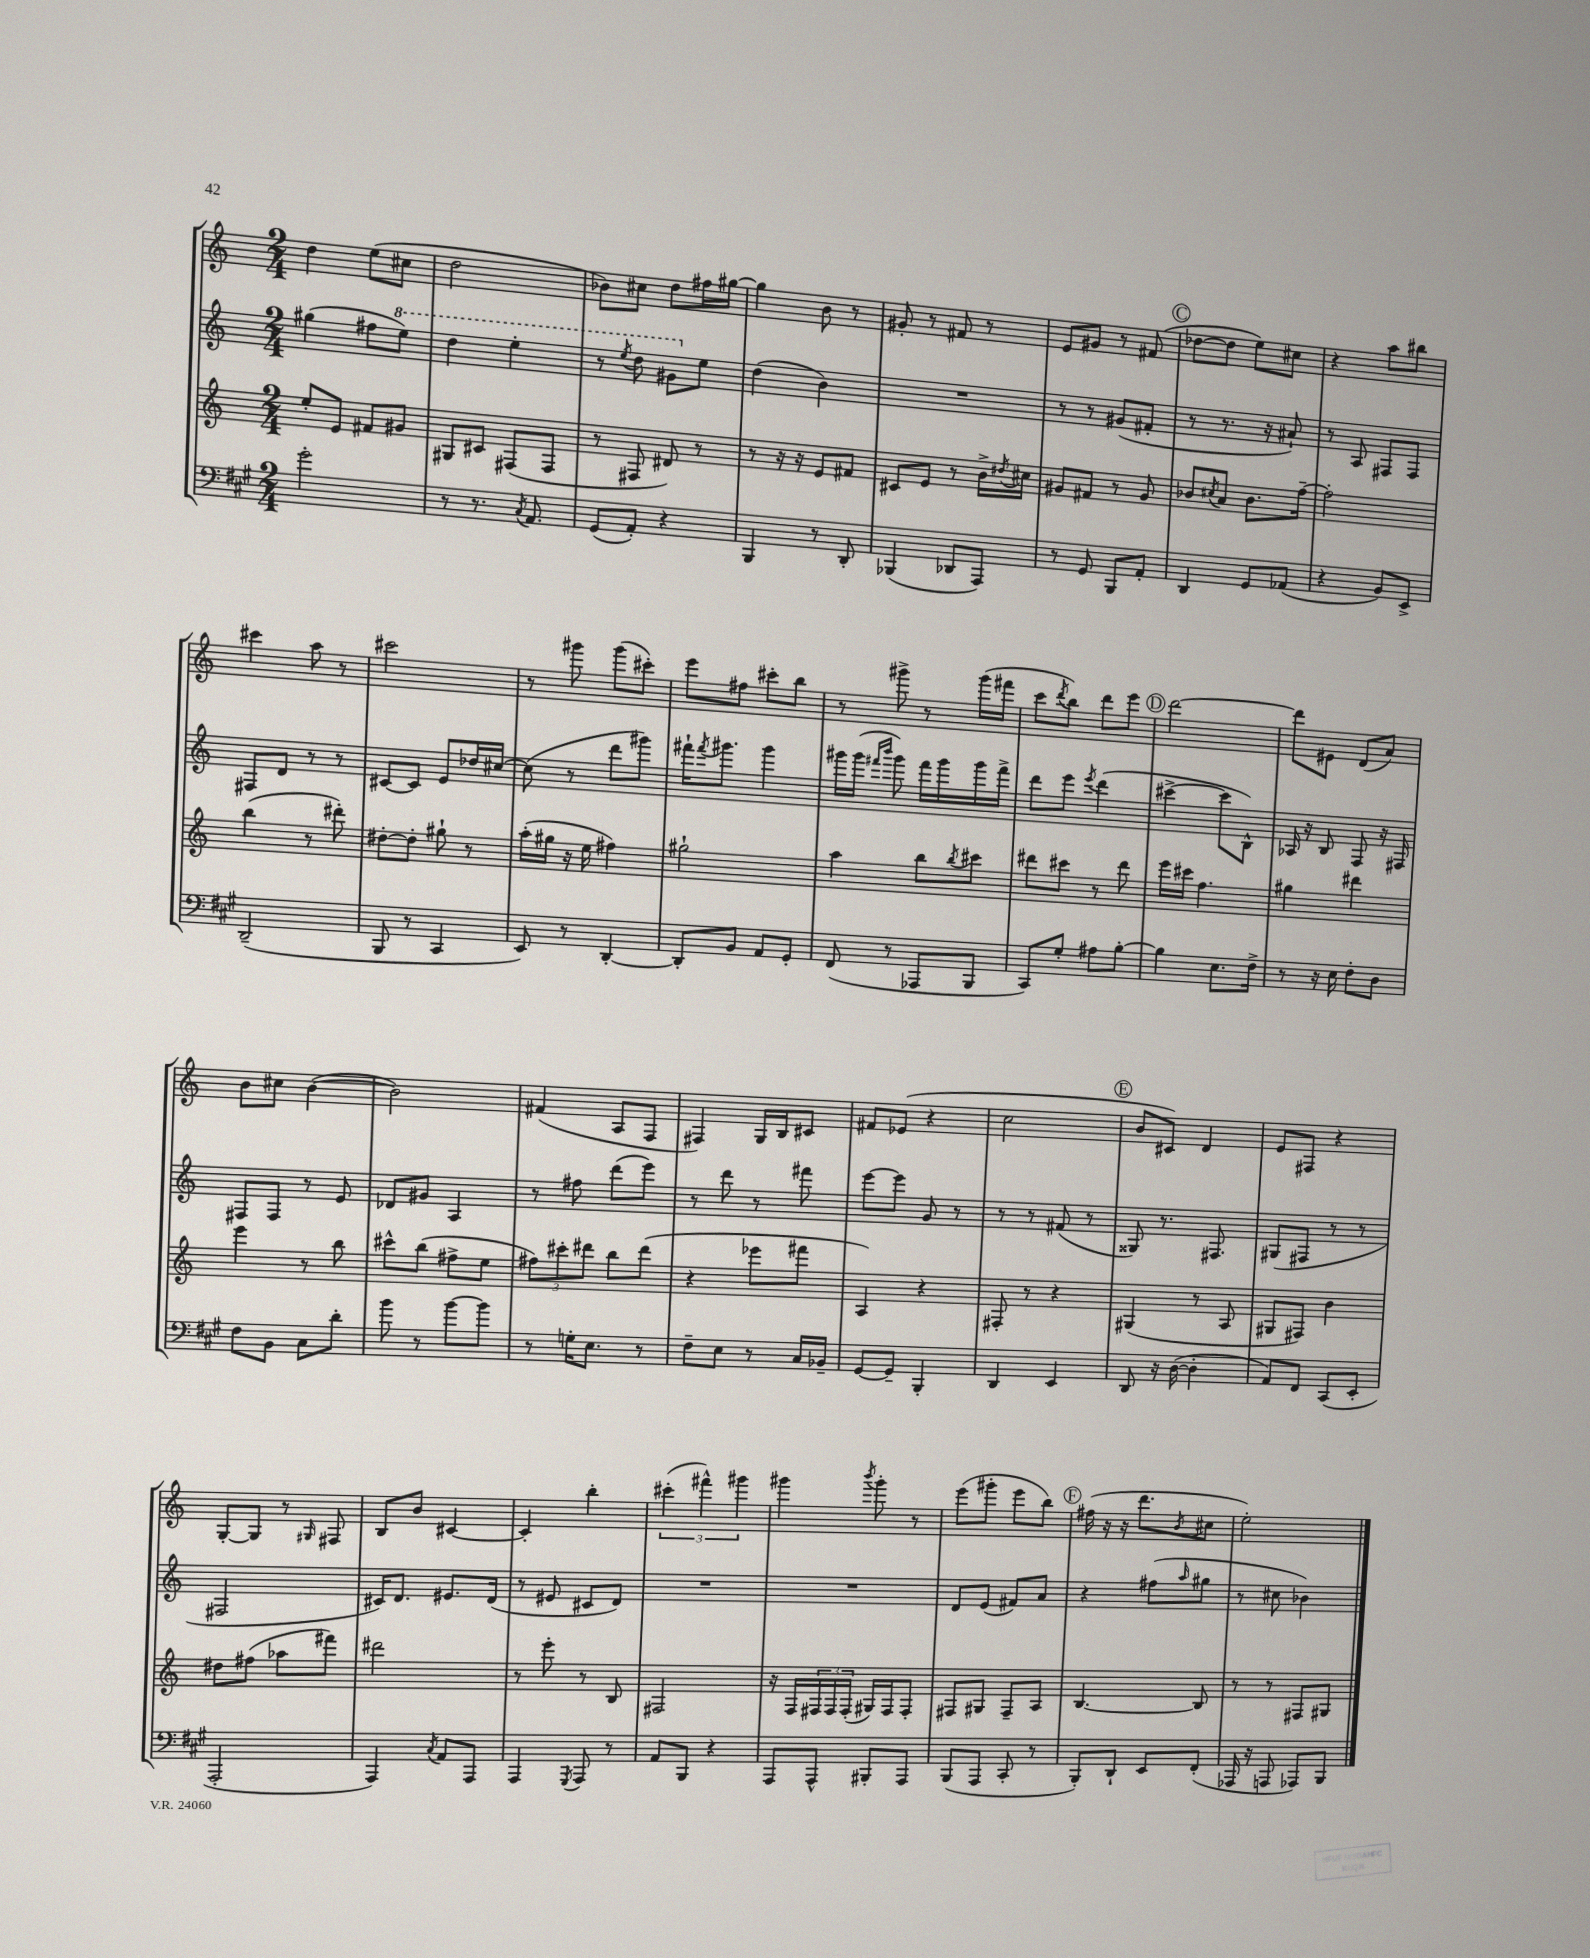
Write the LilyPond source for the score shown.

<<
\new StaffGroup <<
\new Staff = "s0" {
    \clef treble \key c \major \numericTimeSignature \time 2/4
    d''4 e''8( cis''8 |
    d''2 |
    bes'8) cis''8 d''8 fis''16 gis''16~ |
    gis''4 b'8 r8 |
    gis'8-. r8 fis'8 r8 |
    e'8 gis'8 r8 fis'8( |
    \mark \markup { \circle "C" } des''8~ des''8 e''8) cis''8 |
    r4 a''8 bis''8 |
    cis'''4 a''8 r8 |
    cis'''2 |
    r8 gis'''8 gis'''8( cis'''8-.) |
    e'''8 fis''8 cis'''8-. b''8 |
    r8 gis'''8-> r8 gis'''16( fis'''16 |
    c'''8 \acciaccatura { d'''8 } b''8) d'''8 e'''8 |
    \mark \markup { \circle "D" } d'''2~ |
    d'''8 eis'8 d'8( a'8) |
    b'8 cis''8 b'4~( |
    b'2) |
    fis'4( a8 f8 |
    fis4) g16 b16 cis'8 |
    fis'8 ees'8( r4 |
    c''2 |
    \mark \markup { \circle "E" } b'8 cis'8) d'4 |
    e'8 fis8 r4 |
    g8~-. g8 r8 \grace { gis16 } fis8 |
    b8 b'8 cis'4~ |
    cis'4-. b''4-. |
    \tuplet 3/2 { cis'''4-.( fis'''4-^) gis'''4 } |
    gis'''4 \acciaccatura { b'''8 } gis'''8-. r8 |
    e'''8( gis'''8-. e'''8 b''8) |
    \mark \markup { \circle "F" } fis''16( r16 r16 d'''8. \acciaccatura { b'8 } cis''8 |
    e''2-.) \bar "|." |
}
\new Staff = "s1" {
    \clef treble \key c \major \numericTimeSignature \time 2/4
    gis''4( fis''8 \ottava #1 e'''8) |
    d'''4 e'''4-. |
    r8 \acciaccatura { e'''8 } d'''8 gis''8 \ottava #0 e''8 |
    d''4( b'4) |
    R2 |
    r8 r8 gis'8( fis'8-. |
    \mark \markup { \circle "C" } r8 r8. r16 ais'8-!) |
    r8 a8 fis8 fis8 |
    fis8 d'8 r8 r8 |
    cis'8~ cis'8 e'8 des''16 cis''16~ |
    cis''8( r8 d'''8 gis'''8) |
    fis'''16-! \acciaccatura { fis'''8 } gis'''8. gis'''4 |
    gis'''16 gis'''16( \grace { fis'''16 b'''16 } gis'''8) fis'''16 gis'''16 gis'''16 fis'''16-> |
    d'''8 e'''8 \acciaccatura { e'''8 } d'''4( |
    \mark \markup { \circle "D" } cis'''4~-> cis'''8 b8-^) |
    aes16 r16 b8 f8 r16 fis16 |
    fis8 fis8 r8 e'8 |
    des'8 gis'8 a4 |
    r8 fis''8 d'''8( e'''8) |
    r8 d'''8 r8 fis'''8 |
    e'''8~ e'''8 g'8 r8 |
    r8 r8 fis'8( r8 |
    \mark \markup { \circle "E" } gisis8) r8. fis8. |
    gis8( fis8 r8 r8 |
    fis2 |
    cis'16) d'8. eis'8. d'16( |
    r8 eis'8 cis'8 d'8) |
    R2 |
    R2 |
    d'8 e'8( fis'8) a'8 |
    \mark \markup { \circle "F" } r4 fis''8( \grace { a''16 } gis''8 |
    r8 cis''8 bes'4) \bar "|." |
}
\new Staff = "s2" {
    \clef treble \key c \major \numericTimeSignature \time 2/4
    e''8-. e'8 fis'8 gis'8 |
    gis8 cis'8 fis8( fis8 |
    r8 fis8 dis'8) r8 |
    r8 r16 r16 e'8 fis'8 |
    cis'8 e'8 r8 b'16-> \acciaccatura { dis''8 } cis''16 |
    gis'8 fis'8 r8 gis'8 |
    \mark \markup { \circle "C" } bes'8 \acciaccatura { cis''8 } a'8 bes'8. f''16~-- |
    f''2-. |
    b''4( r8 dis'''8-.) |
    dis''8~-. dis''8-. gis''8-! r8 |
    a''16-.( gis''16 r16 e''16 fis''4) |
    gis''2-! |
    a''4 b''8 \acciaccatura { b''8 } cis'''8 |
    dis'''8 cis'''8 r8 dis'''8 |
    \mark \markup { \circle "D" } e'''16 cis'''16 f''4. |
    gis''4 dis'''4 |
    e'''4 r8 b''8 |
    cis'''8-^ b''8( fis''8-> e''8 |
    \tuplet 3/2 { fis''8) cis'''8-. dis'''8 } b''8 dis'''8( |
    r4 ees'''8 fis'''8 |
    a4) r4 |
    fis8-. r8 r4 |
    \mark \markup { \circle "E" } gis4( r8 a8 |
    gis8 fis8) b'4 |
    dis''8 fis''8( aes''8 fis'''8) |
    dis'''2 |
    r8 e'''8-. r8 b8 |
    fis2 |
    r16 f16 \tuplet 3/2 { fis16 fis16 fis16-.( } gis16) fis16 fis8-. |
    fis8 gis8 fis8-- a8 |
    \mark \markup { \circle "F" } b4.~ b8 |
    r8 r8 fis8 gis8 \bar "|." |
}
\new Staff = "s3" {
    \clef bass \key a \major \numericTimeSignature \time 2/4
    gis'2-. |
    r8 r8. \acciaccatura { cis8 } a,8. |
    gis,8( a,8-.) r4 |
    b,,4 r8 d,8-. |
    bes,,4( des,8 a,,8) |
    r8 gis,8 b,,8 a,8-. |
    \mark \markup { \circle "C" } d,4 gis,8 aes,8( |
    r4 b,8) e,8-> |
    d,2--( |
    b,,8 r8 cis,4 |
    e,8) r8 d,4~-. |
    d,8-. b,8 a,8 gis,8-. |
    fis,8( r8 aes,,8 b,,8 |
    cis,8) gis8-. ais8 b8~-. |
    \mark \markup { \circle "D" } b4 e8. fis16-> |
    r8 r16 e16 fis8-. d8 |
    fis8 b,8 cis8 d'8-. |
    b'8 r8 b'8~ b'8 |
    r8 g16-. e8. r8 |
    fis8-- e8 r8 cis16 bes,16-- |
    gis,8~ gis,8-- b,,4-. |
    d,4 e,4 |
    \mark \markup { \circle "E" } d,8 r16 d16~( d4-. |
    a,8) fis,8 cis,8( e,8-. |
    a,,2-. |
    a,,4) \acciaccatura { cis8 } a,8 a,,8 |
    a,,4 \acciaccatura { gis,,8 } a,,8 r8 |
    a,8 b,,8 r4 |
    a,,8 a,,8-^ bis,,8-. a,,8 |
    b,,8( a,,8 cis,8-. r8 |
    \mark \markup { \circle "F" } b,,8-.) d,8-! e,8 fis,8-.( |
    aes,,16 r16 a,,8 aes,,8) b,,8 \bar "|." |
}
>>
>>
\layout { \context { \Score \remove "Bar_number_engraver" } }
